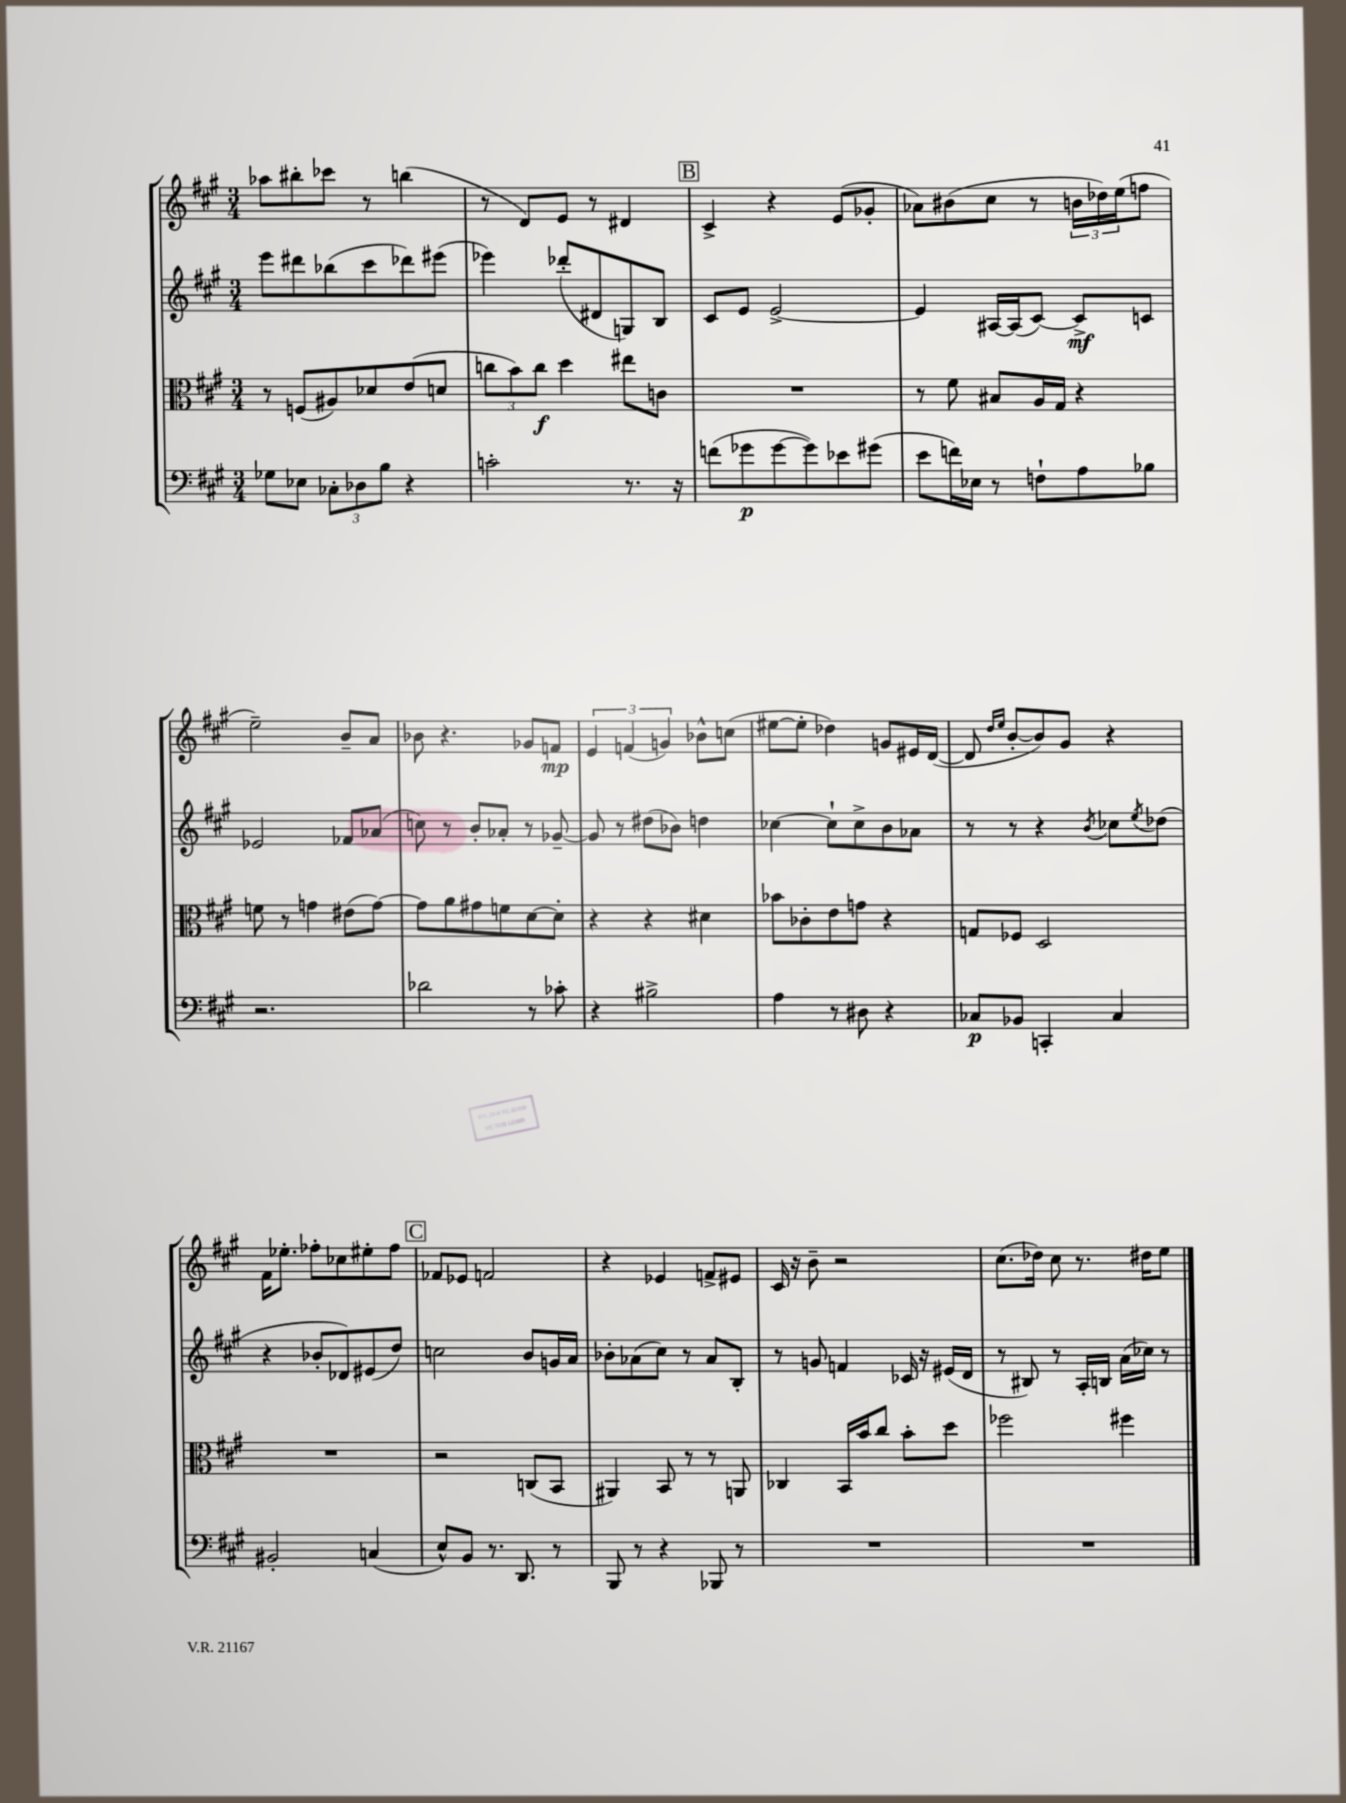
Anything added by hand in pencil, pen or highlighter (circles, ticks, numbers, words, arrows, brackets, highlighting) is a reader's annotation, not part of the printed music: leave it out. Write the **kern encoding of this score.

**kern	**dynam	**kern	**dynam	**kern	**dynam	**kern	**dynam
*part4	*part4	*part3	*part3	*part2	*part2	*part1	*part1
*staff4	*staff4	*staff3	*staff3	*staff2	*staff2	*staff1	*staff1
*clefF4	*	*clefC3	*	*clefG2	*	*clefG2	*
*k[f#c#g#]	*	*k[f#c#g#]	*	*k[f#c#g#]	*	*k[f#c#g#]	*
*M3/4	*	*M3/4	*	*M3/4	*	*M3/4	*
=11	=11	=11	=11	=11	=11	=11	=11
8G-X\L	.	8r	.	8eee\L	.	8aa-X\L	.
8E-X\J	.	(8Fn/L	.	8ddd#X\	.	8bb#X'\	.
12C-X'\L	.	8A#X/)	.	(8bb-X\	.	8ccc-X\J	.
12D-X\	.	.	.	.	.	.	.
.	.	8d-X/	.	8ccc#\	.	8r	.
12B\J	.	.	.	.	.	.	.
4r	.	(8e/	.	8ddd-X\)	.	(4bbn\	.
.	.	8dn/J	.	(8eee#X\J	.	.	.
=12	=12	=12	=12	=12	=12	=12	=12
2cn'\	.	12ccn\L	.	4eee-X\)	.	8r	.
.	.	12b\)	.	.	.	.	.
.	.	.	.	.	.	8d/L)	.
.	.	12cc\J	f	.	.	.	.
.	.	4dd\	.	(8ddd-X'/L	.	8e/J	.
.	.	.	.	8d#X/	.	8r	.
8.r	.	8ee#X\L	.	8Gn/)	.	4d#X/	.
.	.	8cn\J	.	8B/J	.	.	.
16r	.	.	.	.	.	.	.
!!LO:REH:place=s1:t=B
=13	=13	=13	=13	=13	=13	=13	=13
(8fn\L	.	2.r	.	8c#/L	.	4c#^/	.
8g-X\	p	.	.	8e/J	.	.	.
[8g-\	.	.	.	[2e^/	.	4r	.
8g-\])	.	.	.	.	.	.	.
8e-X\	.	.	.	.	.	(8e/L	.
(8g#X\J	.	.	.	.	.	8g-X'/J	.
=14	=14	=14	=14	=14	=14	=14	=14
8e\L	.	8r	.	4e/]	.	8a-X\L)	.
16fn\L)	.	8f#\	.	.	.	(8b#X\	.
16E-X\JJ	.	.	.	.	.	.	.
8r	.	8B#X/L	.	[16A#X/LL	.	8cc#\J	.
.	.	.	.	(16A#/J]	.	.	.
8Fn`\L	.	16A/L	.	[8c#/J)	.	8r	.
.	.	16G#/JJ	.	.	.	.	.
8A\	.	4r	.	8c#^/L]	mf	24bn\LL	.
.	.	.	.	.	.	24dd-X\)	.
.	.	.	.	.	.	(24ee\J	.
8B-X\J	.	.	.	8cn/J	.	8ffn\J	.
!!LO:LB:g=z
=15	=15	=15	=15	=15	=15	=15	=15
2.r	.	8fn\	.	2e-X/	.	2ee~\)	.
.	.	8r	.	.	.	.	.
.	.	4gn\	.	.	.	.	.
.	.	(8e#X\L	.	8f-X/L	.	8b~/L	.
.	.	[8g\J)	.	(8a-X/J	.	8a/J	.
=16	=16	=16	=16	=16	=16	=16	=16
2d-X\	.	8g\L]	.	8ccn\)	.	8b-X\	.
.	.	8a\	.	8r	.	4.r	.
.	.	8g#X\	.	8b'/L	.	.	.
.	.	8fn\	.	8a-X'/J	.	.	.
8r	.	[8d\	.	8r	.	8g-X/L	.
8c-X'\	.	8d'\J]	.	[8g-X~/	.	8fn/J	mp
=17	=17	=17	=17	=17	=17	=17	=17
4r	.	4r	.	8g-/]	.	6e/	.
.	.	.	.	8r	.	.	.
.	.	.	.	.	.	(6fn/	.
2B#X^\	.	4r	.	(8dd#X\L	.	.	.
.	.	.	.	.	.	6gn/)	.
.	.	.	.	8b-X\J)	.	.	.
.	.	4d#X\	.	4ddn\	.	8b-X^^\L	.
.	.	.	.	.	.	(8ccn\J	.
=18	=18	=18	=18	=18	=18	=18	=18
4A\	.	8b-X\L	.	[4cc-X\	.	[8ee#X\L	.
.	.	8c-X'\	.	.	.	8ee#'\J]	.
8r	.	8e\	.	8cc-`\L]	.	4dd-X\)	.
8D#X\	.	8gn\J	.	8cc-^\	.	.	.
4r	.	4r	.	8b\	.	8gn/L	.
.	.	.	.	8a-X\J	.	16e#X/L	.
.	.	.	.	.	.	([16d/JJ	.
=19	=19	=19	=19	=19	=19	=19	=19
8C-X/L	p	8Gn/L	.	8r	.	8d/]	.
.	.	.	.	.	.	16qqdd/LL	.
.	.	.	.	.	.	16qqee/JJ	.
8BB-X/J	.	8F-X/J	.	8r	.	[8b'/L	.
4CCn'/	.	2D/	.	4r	.	8b/])	.
.	.	.	.	.	.	8g#/J	.
.	.	.	.	8qb/	.	.	.
4C-/	.	.	.	8cc-X\L	.	4r	.
.	.	.	.	8qee/	.	.	.
.	.	.	.	(8dd-X\J	.	.	.
!!LO:LB:g=z
=20	=20	=20	=20	=20	=20	=20	=20
2BB#X'/	.	2.r	.	4r	.	16f#\KL	.
.	.	.	.	.	.	8.ee-X'\J	.
.	.	.	.	8b-X'/L	.	8ff-X'\L	.
.	.	.	.	8d-X/)	.	8cc-X\	.
(4Cn/	.	.	.	(8e#X/	.	8ee#X'\	.
.	.	.	.	8dd/J)	.	8ff-\J	.
!!LO:REH:place=s1:t=C
=21	=21	=21	=21	=21	=21	=21	=21
8E^^/L)	.	2r	.	2ccn\	.	8f-X/L	.
8BB/J	.	.	.	.	.	8e-X/J	.
8.r	.	.	.	.	.	2fn/	.
8.DD/	.	.	.	.	.	.	.
.	.	(8Cn/L	.	8b/L	.	.	.
8r	.	8BB/J	.	16gn/L	.	.	.
.	.	.	.	16a/JJ	.	.	.
=22	=22	=22	=22	=22	=22	=22	=22
8BBB/	.	4AA#X/)	.	8b-X'\L	.	4r	.
8r	.	.	.	(8a-X\	.	.	.
4r	.	8BB/	.	8cc#\J)	.	4e-X/	.
.	.	8r	.	8r	.	.	.
8BBB-X/	.	8r	.	8a-/L	.	8fn^/L	.
8r	.	8AAn/	.	8B'/J	.	8e#X/J	.
=23	=23	=23	=23	=23	=23	=23	=23
2.r	.	4C-X/	.	8r	.	16c#/	.
.	.	.	.	.	.	16r	.
.	.	.	.	8gn/	.	8b~\	.
.	.	16BB/LL	.	4fn/	.	2r	.
.	.	16b/J	.	.	.	.	.
.	.	8cc#/J	.	.	.	.	.
.	.	8b'\L	.	16c-X/	.	.	.
.	.	.	.	16r	.	.	.
.	.	8dd\J	.	(16e#X/LL	.	.	.
.	.	.	.	16d/JJ	.	.	.
=24	=24	=24	=24	=24	=24	=24	=24
2.r	.	2ff-X\	.	8r	.	(8.cc#\L	.
.	.	.	.	8B#X/)	.	.	.
.	.	.	.	.	.	16dd-X\Jk)	.
.	.	.	.	8r	.	8cc#\	.
.	.	.	.	16A'/LL	.	8.r	.
.	.	.	.	16Bn/JJ	.	.	.
.	.	4ff#X\	.	(16a\LL	.	.	.
.	.	.	.	16cc-X\JJ)	.	16dd#X\KL	.
.	.	.	.	8r	.	8ee\J	.
==	==	==	==	==	==	==	==
*-	*-	*-	*-	*-	*-	*-	*-
